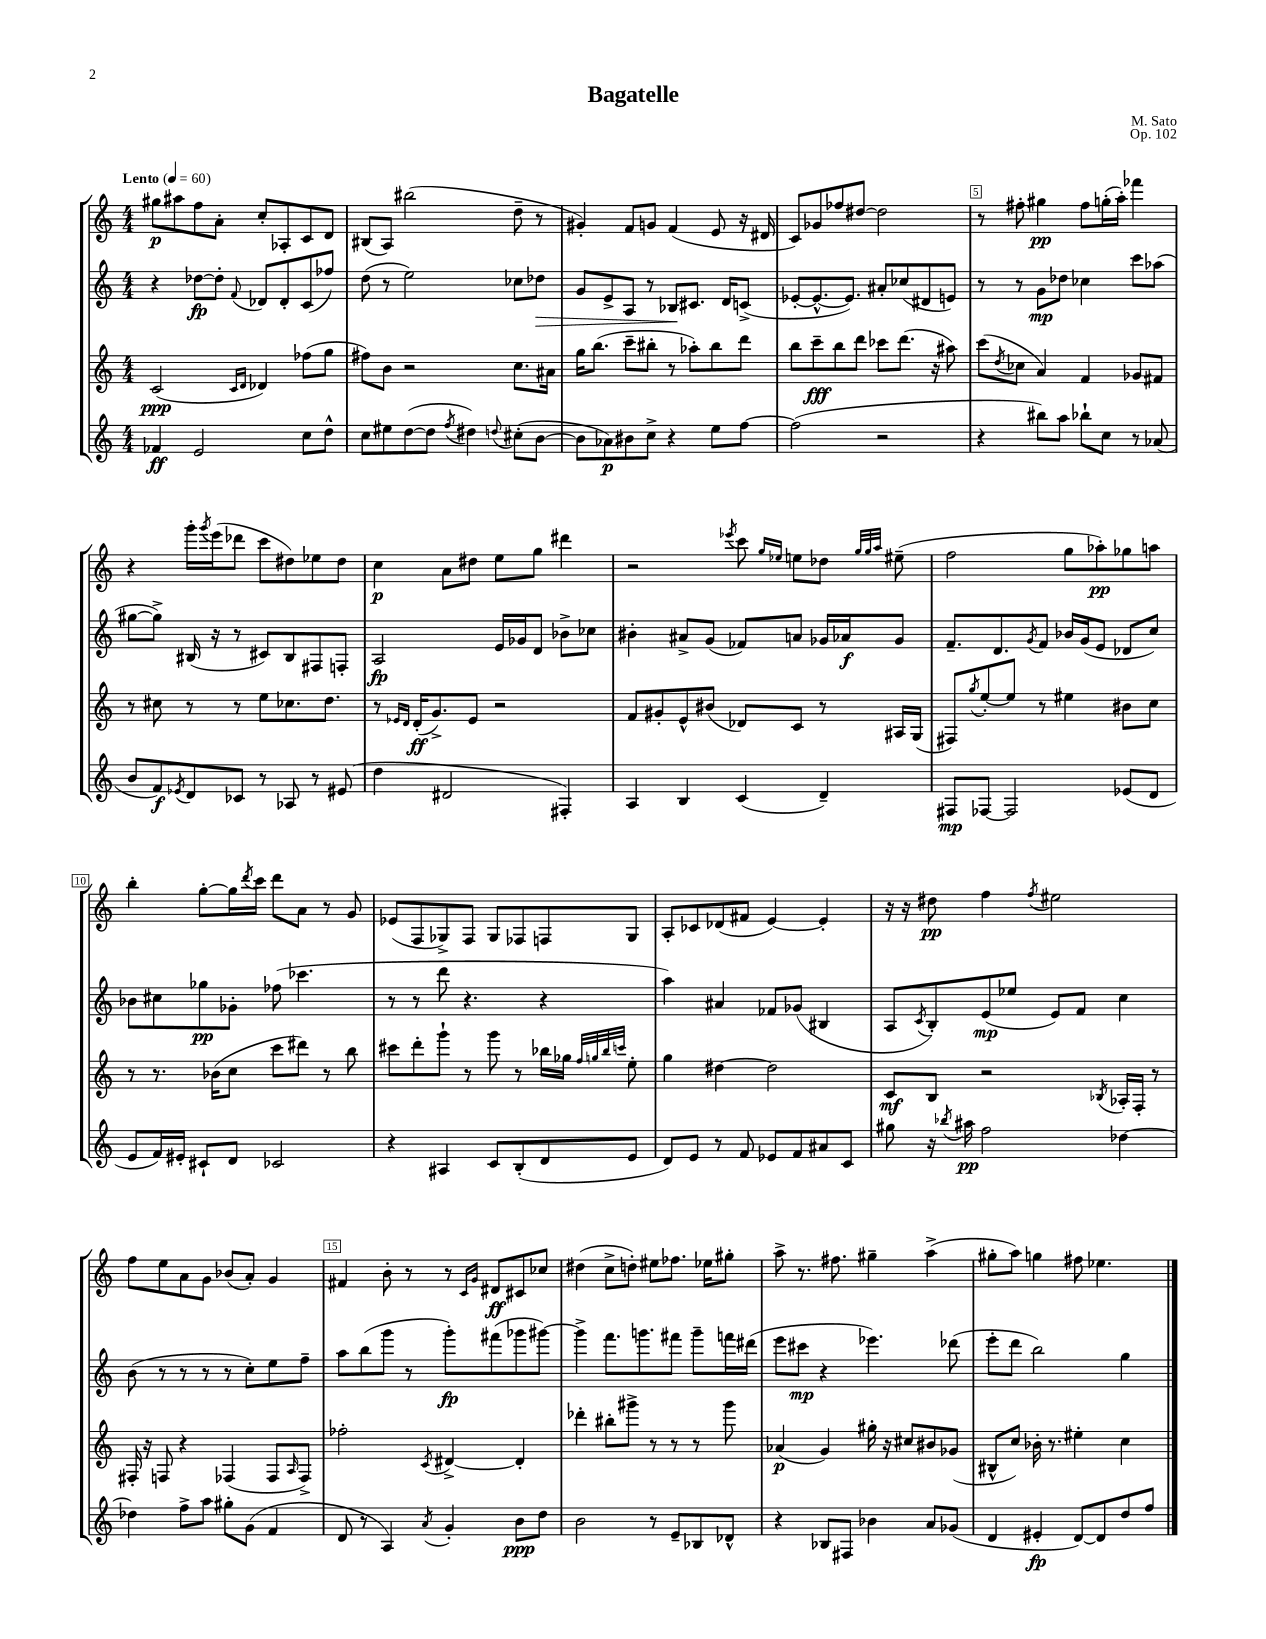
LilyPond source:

\header { title = "Bagatelle" composer = "M. Sato" opus = "Op. 102" }
<<
\new StaffGroup <<
\new Staff = "s0" {
    \clef treble \key c \major \numericTimeSignature \time 4/4 \tempo "Lento" 4 = 60
    gis''8\p ais''8 f''8 a'8-. c''8-. aes8-. c'8 d'8 |
    bis8( a8) bis''2( d''8-- r8 |
    gis'4-.) f'8 g'8 f'4( e'8 r16 dis'16 |
    c'8) ges'8 fes''8 dis''8~ dis''2 |
    r8 fis''8-. gis''4\pp fis''8 g''16-.( a''16-.) fes'''4 |
    r4 g'''16-. \acciaccatura { g'''8 } e'''16( des'''8 c'''8 dis''8) ees''8 dis''8 |
    c''4\p a'8 dis''8 e''8 g''8 dis'''4 |
    r2 \acciaccatura { ees'''8 } c'''8 \grace { g''16 ees''16 } e''8 des''8 \grace { g''32 g''32 a''32 } eis''8--( |
    f''2 g''8 aes''8-.\pp) ges''8 a''8 |
    b''4-. g''8~-. g''16 \acciaccatura { d'''8 } c'''16 d'''8 a'8 r8 g'8 |
    ees'8( f8 ges8->) f8 ges8 fes8 f8 ges8 |
    a8-. ces'8 des'8( fis'8 e'4~) e'4-. |
    r16 r16 dis''8\pp f''4 \acciaccatura { f''8 } eis''2 |
    f''8 e''8 a'8 g'8 bes'8( a'8-.) g'4 |
    fis'4 b'8-. r8 r8 \grace { c'16 g'16 } dis'8\ff cis'8 ces''8 |
    dis''4( c''8-> d''8-.) eis''8 fes''8. ees''16 gis''8-. |
    a''8-> r8. fis''8. gis''4-- a''4->( |
    gis''8-. a''8) g''4 fis''8 ees''4. \bar "|." |
}
\new Staff = "s1" {
    \clef treble \key c \major \numericTimeSignature \time 4/4
    r4 des''8~\fp des''8-. \appoggiatura { f'8 } des'8 des'8-. c'8( fes''8) |
    d''8( r8 e''2) ces''8 des''8\> |
    g'8 e'8-> a8 r8 bes8\! cis'8. d'16 c'8->( |
    ees'8~-. ees'8.~-^ ees'8.) ais'8-. ces''8( dis'8 e'8) |
    r8 r8 g'8\mp des''8 ces''4 c'''8 aes''8( |
    gis''8~ gis''8->) bis16( r16 r8 cis'8) bis8 fis8 f8-. |
    a2\fp e'16 ges'16 d'8 bes'8-> ces''8 |
    bis'4-. ais'8-> g'8( fes'8) a'8 ges'16 aes'16\f ges'8 |
    f'8.-- d'8. \acciaccatura { g'8 } f'8 bes'16 g'16( e'8 des'8 c''8) |
    bes'8 cis''8 ges''8\pp ges'8-. fes''8( ces'''4. |
    r8 r8 d'''8 r4. r4 |
    a''4) ais'4 fes'8 ges'8( bis4 |
    a8 \acciaccatura { c'8 } b8-.) e'8\mp( ees''8 e'8) f'8 c''4 |
    b'8( r8 r8 r8 r8 c''8-.) e''8 f''8-- |
    a''8 b''8( g'''8 r8 g'''8-.\fp) fis'''8( ges'''8 gis'''8~) |
    gis'''4-> f'''8. g'''8. fis'''8 g'''8-- f'''16 dis'''16( |
    e'''8 cis'''8\mp r4 ees'''4.) des'''8( |
    e'''8-. d'''8 b''2) g''4 \bar "|." |
}
\new Staff = "s2" {
    \clef treble \key c \major \numericTimeSignature \time 4/4
    c'2\ppp( \grace { c'16 d'16 } des'4) fes''8( g''8 |
    fis''8) b'8 r2 c''8. ais'16 |
    g''16 b''8.( c'''8-- bis''8-. r8 aes''8-.) bis''8 d'''8 |
    b''8 c'''8--\fff b''8 d'''8 ces'''8 d'''8.( r16 ais''8) |
    c'''8( \acciaccatura { d''8 } ces''8 a'4) f'4 ges'8 fis'8 |
    r8 cis''8 r8 r8 e''8 ces''8. d''8. |
    r8 \grace { ees'16 d'16 } d'16-.\ff( g'8.->) ees'8 r2 |
    f'8 gis'8-. e'8-^ bis'8( des'8) c'8 r8 ais16 g16( |
    fis8) \acciaccatura { g''8 } e''8~-. e''8 r8 eis''4 bis'8 c''8 |
    r8 r8. bes'16( c''8 c'''8 dis'''8) r8 b''8 |
    cis'''8 d'''8-. g'''8-! r8 g'''8 r8 bes''16 ges''16 \grace { f''32 g''32 bes''32 c'''32 } e''8-. |
    g''4 dis''4~ dis''2 |
    c'8\mf b8 r2 \acciaccatura { bes8 } aes16-. f16-. r8 |
    fis16-. r16 f8 r4 fes4( fes8 \grace { a16 } fes8->) |
    fes''2-. \acciaccatura { c'8 } dis'4~-> dis'4-. |
    des'''4-. bis''8-. gis'''8-> r8 r8 r8 gis'''8 |
    aes'4\p( g'4) gis''16-. r16 cis''8 bis'8 ges'8( |
    bis8-^ c''8) bes'16-. r8. eis''4-. c''4 \bar "|." |
}
\new Staff = "s3" {
    \clef treble \key c \major \numericTimeSignature \time 4/4
    fes'4\ff e'2 c''8 d''8-^ |
    c''8 eis''8 d''8~( d''8 \acciaccatura { f''8 } dis''4) \appoggiatura { d''8 } cis''8-.( b'8~ |
    b'8 aes'8\p) bis'8 c''8-> r4 e''8 f''8~ |
    f''2( r2 |
    r4 bis''8) a''8 bes''8-! c''8 r8 aes'8( |
    b'8 f'8\f) \acciaccatura { ees'8 } d'8 ces'8 r8 aes8 r8 eis'8( |
    d''4 dis'2 fis4-.) |
    a4 b4 c'4( d'4--) |
    fis8\mp fes8~ fes2 ees'8( d'8 |
    e'8 f'16) eis'16-. cis'8-! d'8 ces'2 |
    r4 ais4 c'8 b8-.( d'8 e'8 |
    d'8) e'8 r8 f'8 ees'8 f'8 ais'8 c'8 |
    gis''8 r16 \acciaccatura { bes''8 } ais''16\pp f''2 des''4~ |
    des''4 f''8-> a''8 gis''8-. g'8( f'4 |
    d'8 r8 a4) \acciaccatura { a'8 } g'4-. b'8\ppp d''8 |
    b'2 r8 e'8-- bes8 des'8-^ |
    r4 bes8 fis8 bes'4 a'8 ges'8( |
    d'4 eis'4-.\fp d'8~) d'8 d''8 f''8 \bar "|." |
}
>>
>>
\layout { \context { \Score \override BarNumber.break-visibility = ##(#f #t #t) barNumberVisibility = #(every-nth-bar-number-visible 5) \override BarNumber.stencil = #(make-stencil-boxer 0.1 0.3 ly:text-interface::print) } }
